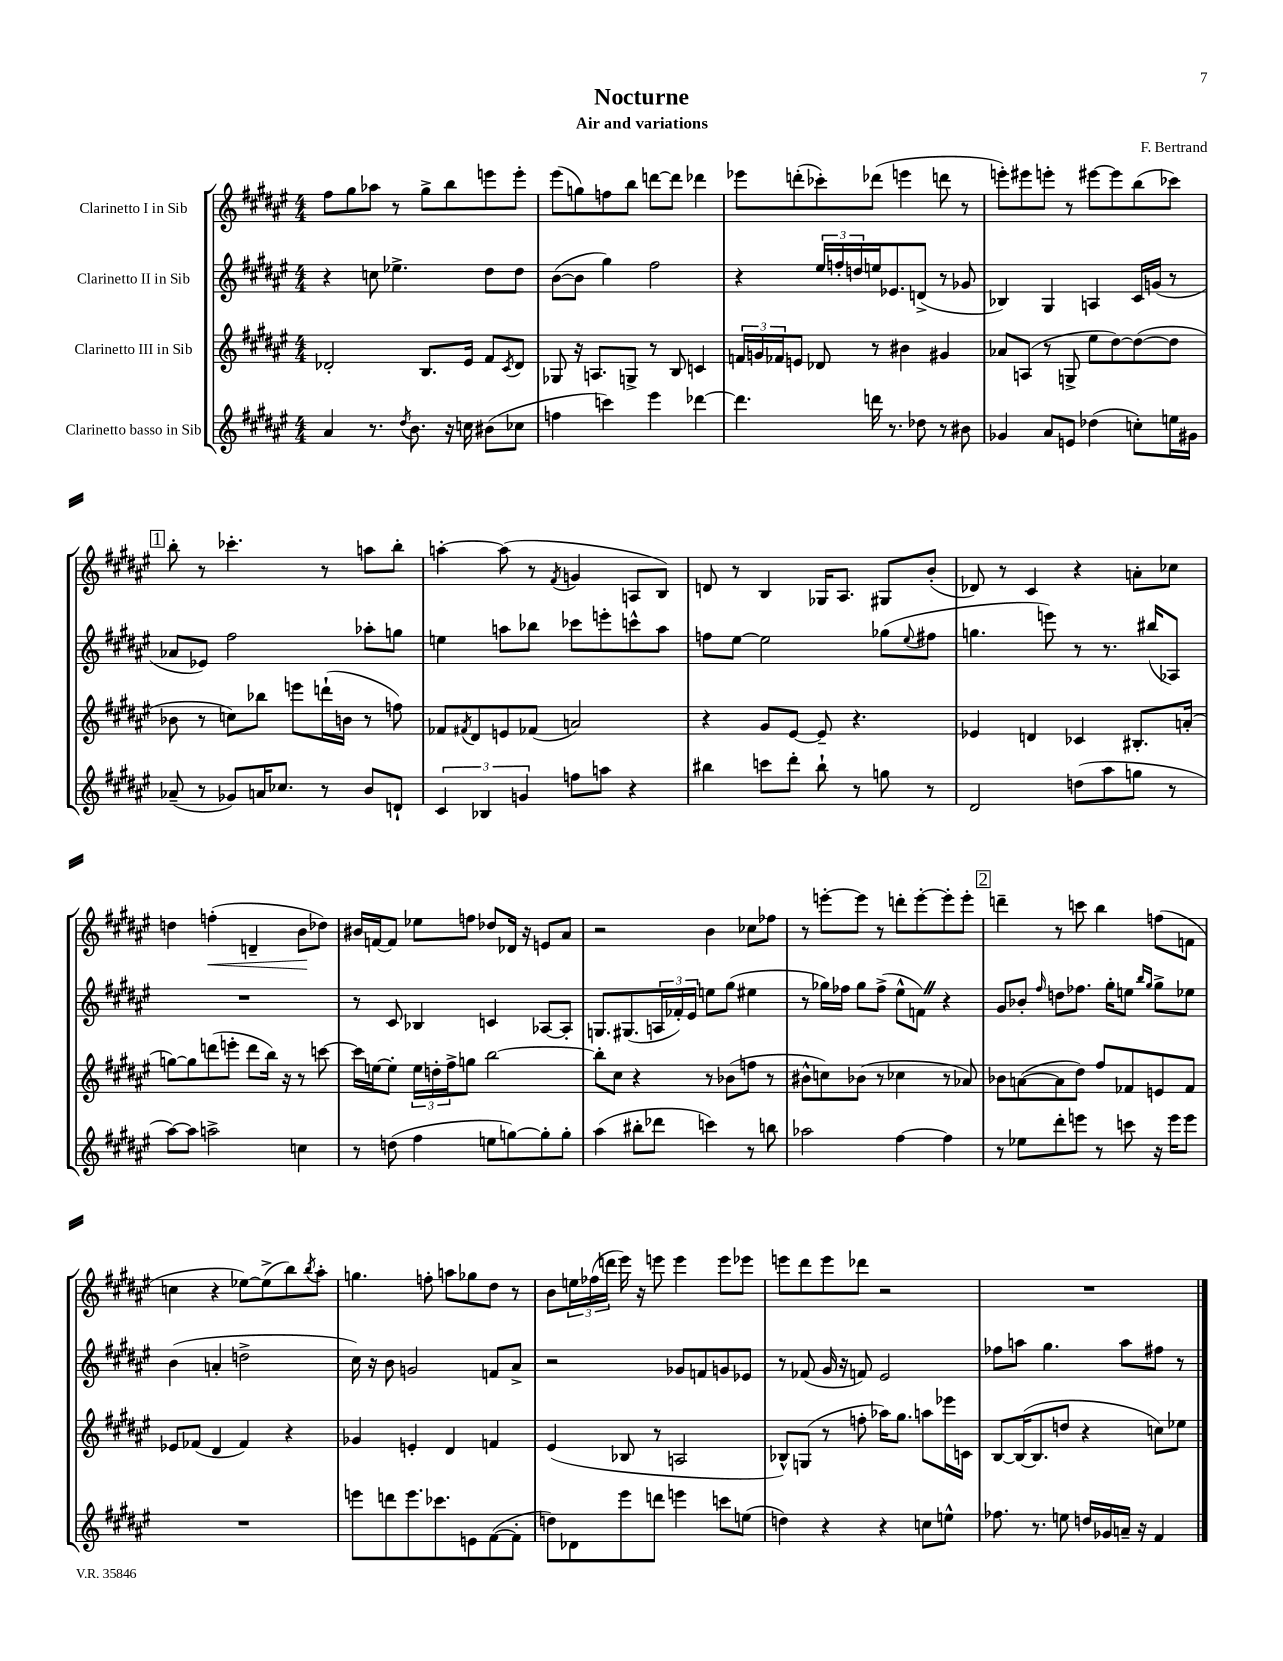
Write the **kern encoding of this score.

**kern	**kern	**kern	**kern	**dynam
*part4	*part3	*part2	*part1	*part1
*staff4	*staff3	*staff2	*staff1	*staff1
*I"Clarinetto basso in Sib	*I"Clarinetto III in Sib	*I"Clarinetto II in Sib	*I"Clarinetto I in Sib	*
*clefG2	*clefG2	*clefG2	*clefG2	*
*k[f#c#g#d#a#e#]	*k[f#c#g#d#a#e#]	*k[f#c#g#d#a#e#]	*k[f#c#g#d#a#e#]	*
*M4/4	*M4/4	*M4/4	*M4/4	*
=1	=1	=1	=1	=1
4a#/	2d-X'/	4r	8ff#\L	.
.	.	.	8gg#\	.
8.r	.	8ccn\	8aa-X\J	.
.	.	4.ee-X^\	8r	.
8qdd#/	.	.	.	.
8.b\	.	.	.	.
.	8.B/L	.	8gg#^\L	.
16r	.	.	8bb\	.
16ccn\	16e#/Jk	.	.	.
(8b#X\L	8f#/L	8dd#\L	8eeen\	.
.	8qc#/	.	.	.
8cc-X\J	8d-/J	8dd#\J	8eee'\J	.
=2	=2	=2	=2	=2
4ffn\	8G-X/	([8b\L	(8eee#\L	.
.	16r	8b\J]	8ggn\)	.
.	8.An/L	.	.	.
4cccn\)	.	4gg#\)	8ffn\	.
.	8Gn^/J	.	8bb\J	.
4eee#\	8r	2ff#\	[8dddn\L	.
.	8B/	.	8ddd\J]	.
[4ddd-X\	4cn/	.	4ddd-X\	.
=3	=3	=3	=3	=3
4.ddd-\]	24fn/LL	4r	8eee-X\L	.
.	24gn/	.	.	.
.	24f-X/J	.	.	.
.	8en/J	.	(8dddn'\	.
.	8d-X/	24ee#/LL	8ccc-X'\)	.
.	.	24ffn'/	.	.
.	.	24ddn/	.	.
16dddn\	8r	16een/J	(8ddd-X\J	.
8.r	.	8.e-X/	.	.
.	4b#X\	.	4eeen\	.
8dd-X\	.	(8dn^/J	.	.
8r	4g#X/	8r	8dddn\	.
8b#X\	.	8g-X/	8r	.
=4	=4	=4	=4	=4
4g-X/	8a-X/L	4B-X/)	8eeen'\L)	.
.	(8An/J	.	8eee#X\	.
8a#/L	8r	4G#/	8eeen'\J	.
8en/J	8Gn^/	.	8r	.
(4dd-X\	8ee#\L	4An/	[8eee#X\L	.
.	[8dd#\)	.	8eee#\]	.
8ccn'\L)	(8dd#\_	16c#/LL	(8bb\	.
.	.	(16gn/JJ	.	.
16een\L	8dd#\J]	8r	8ccc-X\J)	.
16g#X\JJ	.	.	.	.
!!LO:LB:g=z
!!LO:REH:place=s1:t=1
=5	=5	=5	=5	=5
(8a-X~/	8b-X\	8a-X/L	8bb'\	.
8r	8r	8e-X/J)	8r	.
8g-X/L)	8ccn\L)	2ff#\	4.ccc-X'\	.
16an/K	8bb-X\J	.	.	.
8.cc-X/J	.	.	.	.
.	8eeen\L	.	.	.
8r	(16dddn`\L	.	8r	.
.	16bn\JJ	.	.	.
8b/L	8r	8aa-X'\L	8aan\L	.
8dn`/J	8ffn\)	8ggn\J	8bb'\J	.
=6	=6	=6	=6	=6
6c#/	8f-X/L	4een\	[4aan'\	.
.	8qf#X/	.	.	.
.	8d#/	.	.	.
6B-X/	.	.	.	.
.	8en/	8aan\L	(8aa\]	.
6gn/	.	.	.	.
.	(8f-X/J	8bb-X\J	8r	.
.	.	.	8qf#/	.
8ffn\L	2an/)	8ccc-X\L	4gn/	.
8aan\J	.	8eeen'\	.	.
4r	.	8cccn^^\	8An/L	.
.	.	8aa\J	8B/J)	.
=7	=7	=7	=7	=7
4bb#X\	4r	8ffn\L	8dn/	.
.	.	[8ee#\J	8r	.
8cccn\L	8g#/L	2ee#\]	4B/	.
8ddd#'\J	[8e#/J	.	.	.
8bb#`\	8e#~/]	.	16G-X/KL	.
.	.	.	8.A#/J	.
8r	4.r	.	.	.
8ggn\	.	(8gg-X\L	8G#X/L	.
.	.	8qqee#/	.	.
8r	.	8ff#X\J	(8b'/J	.
=8	=8	=8	=8	=8
2d#/	4e-X/	4.ggn\	8d-X/)	.
.	.	.	8r	.
.	4dn/	.	4c#/	.
.	.	8eeen\)	.	.
(8ddn\L	4c-X/	8r	4r	.
8aa#\	.	8.r	.	.
8ggn\J	8.B#X'/L	.	8an'\L	.
.	.	(16bb#X/KL	.	.
8r	.	8A-X/J)	8cc-X\J	.
.	(16an'/Jk	.	.	.
!!LO:LB:g=z
=9	=9	=9	=9	=9
[8aa#\L)	[8ggn\L)	1r	4ddn\	.
8aa#\J]	8gg\]	.	.	.
!	!	!	!	!LO:HP:b
2aan^\	(8dddn\	.	(4ffn'\	<
.	8eeen'\J	.	.	.
.	8ddd\L	.	4dn~/	.
.	16bb\Jk)	.	.	.
.	16r	.	.	.
4ccn\	8r	.	8b\L	.
.	[8cccn\	.	8dd-X\J)	[
=10	=10	=10	=10	=10
8r	16ccc\LL]	8r	16b#X/LL	.
.	[16een\J	.	[16fn/J	.
(8ddn\	8ee'\J]	8c#/	8f/J]	.
4ff#\	24ee\LL	4B-X/	8ee-X\L	.
.	24ddn'\	.	.	.
.	24ff#^\J	.	.	.
.	8ggn\J	.	8ffn\J	.
8een\L	[2bb\	4cn/	8dd-X/L	.
[8ggn\)	.	.	16d-X/Jk	.
.	.	.	16r	.
8gg'\]	.	[8A-X/L	8en/L	.
8gg'\J	.	8A-'/J]	8a#/J	.
=11	=11	=11	=11	=11
(4aa#\	8bb'\L]	8.Gn/L	2r	.
.	8cc#\J	.	.	.
.	.	(8.G#X/	.	.
8bb#X'\L	4r	.	.	.
8ddd-X\J	.	24An/L	.	.
.	.	24f-X'/)	.	.
.	.	24e#/JJ	.	.
4cccn\)	8r	8een\L	4b\	.
.	(8b-X\L	(8gg#\J	.	.
8r	8ffn\J	4ee#X\	8cc-X\L	.
8bbn\	8r	.	8ff-X\J	.
=12	=12	=12	=12	=12
2aa-X\	8b#X^^\L	8r	8r	.
.	8ccn\)	16gg-X\LL)	[8eeen'\L	.
.	.	16ff-X\JJ	.	.
.	(8b-X\J	8gg-\L	8eee\J]	.
.	8r	(8ff-^\J	8r	.
[4ff#\	4cc-X\	8ee#^^\L	8dddn'\L	.
.	.	8fnZ\J)	[8eee'\	.
4ff#\]	8r	4r	8eee'\]	.
.	8a-X/)	.	8eee'\J	.
!!LO:REH:place=s1:t=2
=13	=13	=13	=13	=13
8r	8b-X\L	8g#/L	4dddn~\	.
8ee-X\L	([8an\	8b-X'/J	.	.
.	.	16qqff#/	.	.
8ddd#'\	8a\]	8ddn\L	8r	.
8eeen\J	8dd#\J)	8.ff-X\J	8cccn\	.
8r	8ff#/L	.	4bb\	.
.	.	16gg#'\KL	.	.
8cccn\	8f-X/	8een\J	.	.
.	.	16qqbb/LL	.	.
.	.	16qqgg#/JJ	.	.
16r	8en/	8gg#^\L	(8ffn\L	.
16eee\KL	.	.	.	.
8eee\J	8f-/J	8ee-X\J	8fn\J	.
!!LO:LB:g=z
=14	=14	=14	=14	=14
1r	8e-X/L	(4b\	4ccn\	.
.	(8f-X/J	.	.	.
.	4d#/	4an'/	4r	.
.	4f-/)	2ddn^\	[8ee-X\L)	.
.	.	.	(8ee-^\]	.
.	4r	.	8bb\)	.
.	.	.	8qbb/	.
.	.	.	8aa#'\J	.
=15	=15	=15	=15	=15
8eeen\L	4g-X/	16cc#\)	4.ggn\	.
.	.	16r	.	.
8dddn\	.	8b\	.	.
8.eee\	4en'/	2gn/	.	.
.	.	.	8ffn'\	.
8.ccc-X\	.	.	.	.
.	4d#/	.	8aan\L	.
8en\	.	.	8gg-X\	.
([8f#\	4fn/	8fn/L	8dd#\J	.
8f#'\J]	.	8a#^/J	8r	.
=16	=16	=16	=16	=16
8ddn\L)	(4e#/	2r	8b\L	.
8d-X\	.	.	24een\L	.
.	.	.	(24ff-X\	.
.	.	.	24dddn\JJ	.
8eee#\	8B-X/	.	16eee#\)	.
.	.	.	16r	.
8dddn\J	8r	.	8eeen\	.
4eeen\	2An/	8g-X/L	4eee\	.
.	.	8fn/	.	.
8cccn\L	.	8gn/	8eee\L	.
(8een\J	.	8e-X/J	8eee-X\J	.
=17	=17	=17	=17	=17
4ddn\)	8B-X^^/L)	8r	8eeen\L	.
.	(8Gn/J	(8f-X/	8ddd#\	.
4r	8r	16g#/	8eee\	.
.	.	16r	.	.
.	8ffn'\	8fn/)	8ddd-X\J	.
4r	16aa-X\KL)	2e#/	2r	.
.	8.gg#\J	.	.	.
8ccn\L	8aan\L	.	.	.
8een^^\J	16eee-X\L	.	.	.
.	16cn\JJ	.	.	.
=18	=18	=18	=18	=18
8.ff-X\	[8B/L	8ff-X\L	1r	.
.	(16B/K_	8aan\J	.	.
8.r	8.B/]	.	.	.
.	.	4.gg#\	.	.
8een\	8ddn/J	.	.	.
16ddn/LL	4r	.	.	.
16g-X/	.	.	.	.
16an~/JJ	.	8aa\L	.	.
16r	.	.	.	.
4f#/	8ccn\L)	8ff#X\J	.	.
.	8ee-X\J	8r	.	.
==	==	==	==	==
*-	*-	*-	*-	*-
